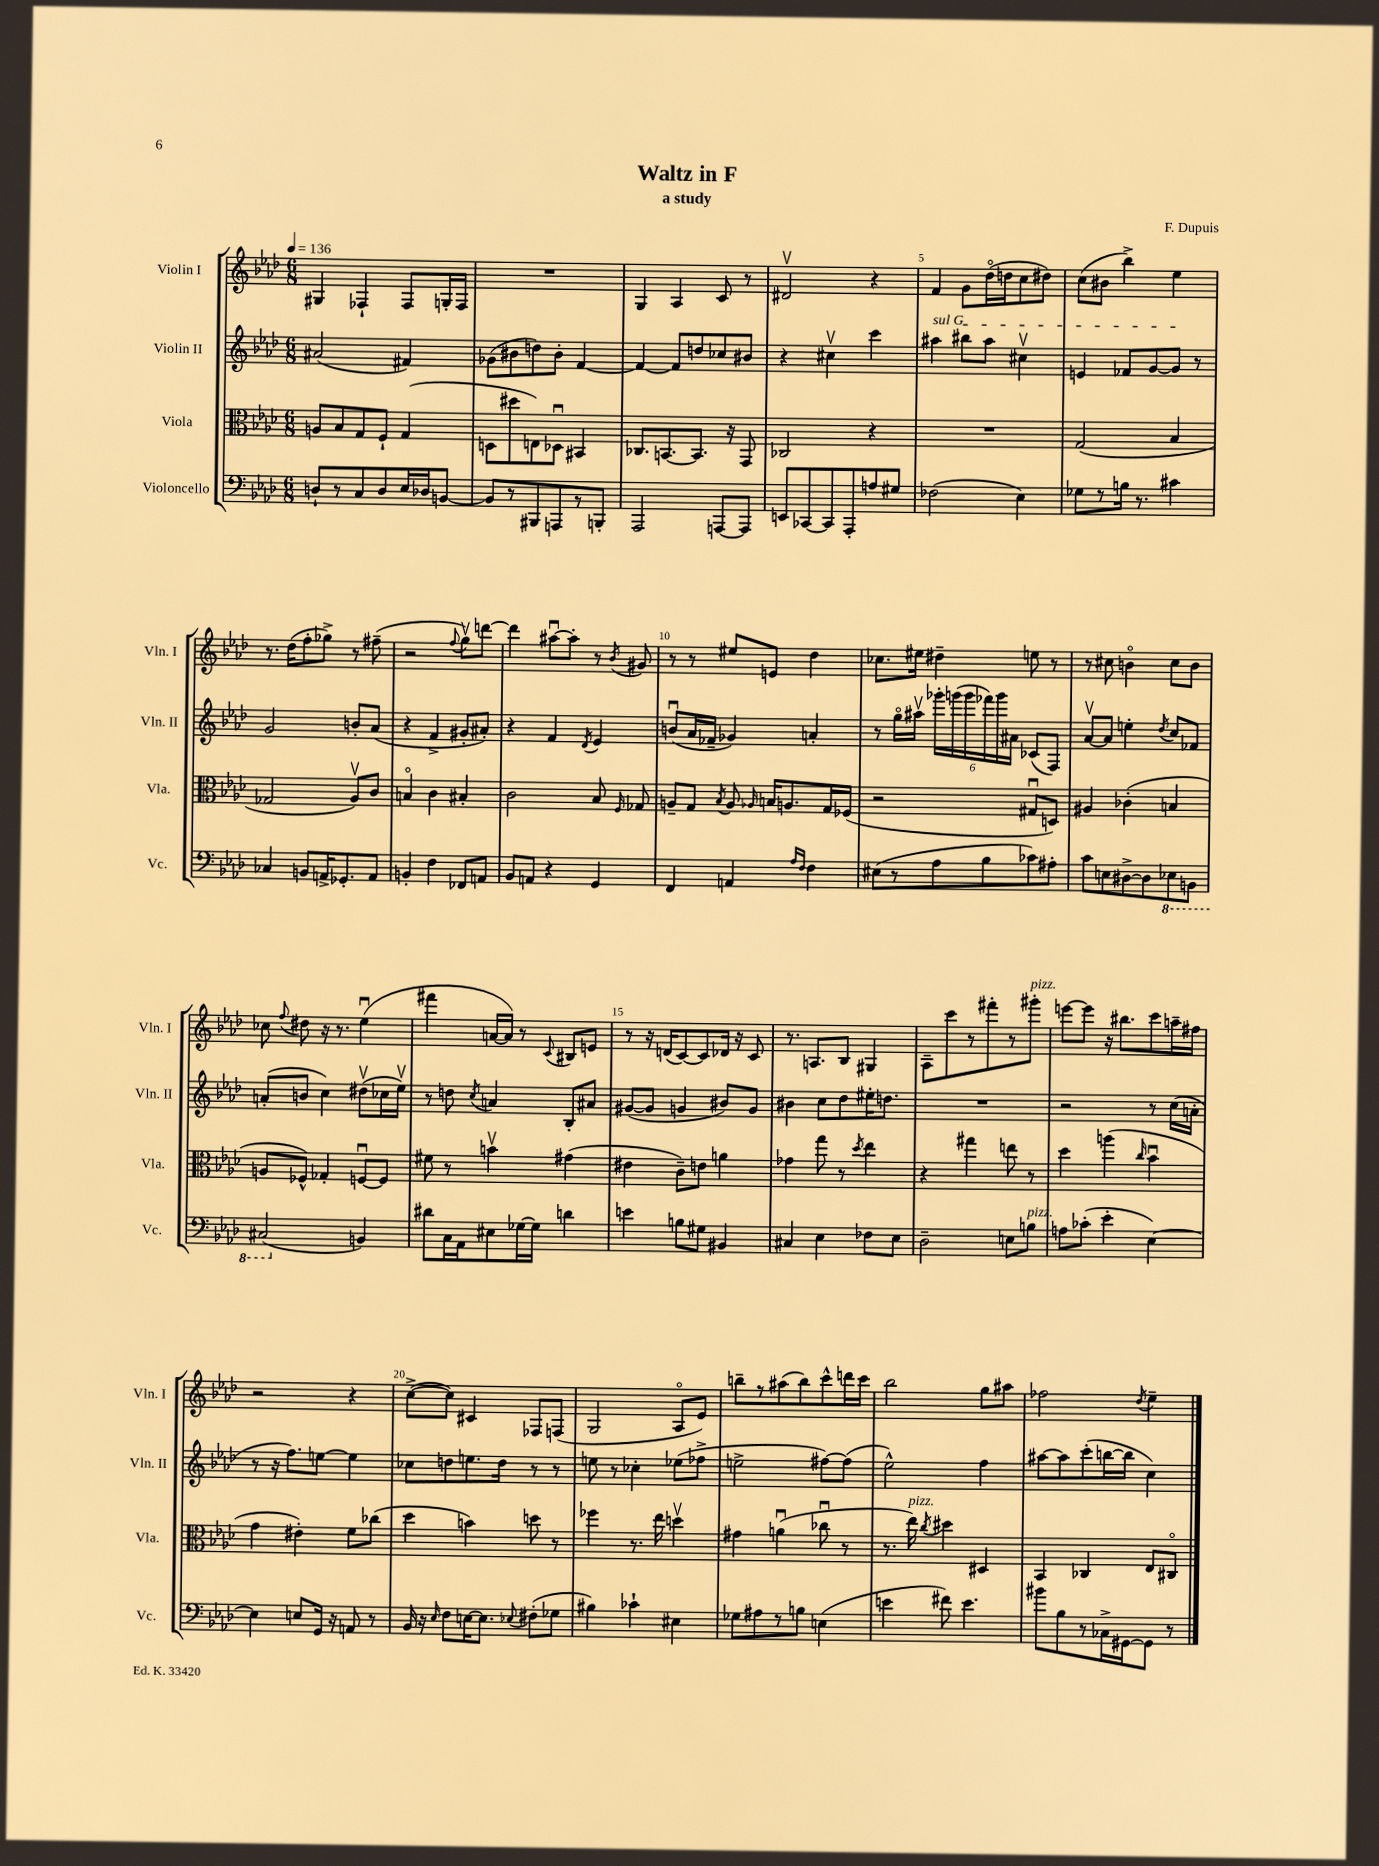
\header { title = "Waltz in F" composer = "F. Dupuis" subtitle = "a study" }
<<
\new StaffGroup <<
\new Staff = "s0" \with { instrumentName = "Violin I" shortInstrumentName = "Vln. I" } {
    \clef treble \key aes \major \numericTimeSignature \time 6/8 \tempo 4 = 136
    \autoBeamOff gis4 fes4-! fes8[ g16-. fes16] |
    R2. |
    g4 aes4 c'8 r8 |
    dis'2\upbow r4 |
    f'4 g'8[ des''16\flageolet( d''16 c''8 dis''8]) |
    c''8[( bis'8] bes''4->) ees''4 |
    r8. des''16[( f''8-. ges''8]->) r8 fis''8--( |
    r2 \appoggiatura { f''8 } g''8[\upbow) d'''8]~ |
    d'''4 ais''8[~\downbow ais''8]-. r8 \acciaccatura { bes'8 } gis'8 |
    r8 r8 eis''8[ e'8] des''4 |
    ces''8.[ eis''16] dis''4-- e''8 r8 |
    r8 cis''8 b'4\flageolet cis''8[ b'8] |
    ces''8 \appoggiatura { f''8 } dis''8 r16 r8. ees''4\downbow( |
    fis'''4 a'16[~ a'16]) r8 \appoggiatura { c'8 } bis8[ e'8] |
    r8 r16 d'16[( c'8~) c'8 des'16] r16 c'8 |
    r8. a8.[ bes8] gis4 |
    aes8[-- c'''8 r8 fis'''8-. r8 gis'''8]-.^\markup { \italic "pizz." } |
    e'''8[~ e'''8] r16 bis''8.[ c'''8 a''16-- fis''16] |
    r2 r4 |
    c''8[~->( c''8]) cis'4 fes8[ f8]( |
    g2 aes8[\flageolet ees'8]) |
    b''8[-- r8 ais''8( b''8) c'''8-^ d'''16 c'''16] |
    bes''2 g''8[ ais''8] |
    fes''2 \acciaccatura { des''8 } ees''4-- \bar "|." |
}
\new Staff = "s1" \with { instrumentName = "Violin II" shortInstrumentName = "Vln. II" } {
    \clef treble \key aes \major \numericTimeSignature \time 6/8
    \autoBeamOff ais'2( fis'4) |
    ges'8[( bis'8 d''8) bis'8]-. f'4~ |
    f'4~ f'8[ d''8 ces''8 bis'8] |
    r4 cis''4\upbow c'''4 |
    \once \override TextSpanner.bound-details.left.text = \markup { \italic "sul G" } ais''4\startTextSpan bis''8[ ais''8] cis''4\upbow |
    e'4 fes'8[ g'8~ g'8]\stopTextSpan r8 |
    g'2 b'8[-. aes'8]( |
    r4 f'4-> gis'8[-. ais'8]-.) |
    r4 f'4 \acciaccatura { des'8 } ees'4 |
    b'8[\downbow( aes'16 fes'16]-- ges'4) a'4-. |
    r8 g''16[\flageolet ais''16]\upbow \tuplet 6/4 { ges'''16[-. g'''16( g'''16 fes'''16) g'''16 ais'16] } ces'8[( f8]) |
    aes'8[~\upbow aes'8] e''4-. \acciaccatura { des''8 } c''8[ fes'8] |
    a'8[-.( b'8] c''4) dis''8[\upbow( ces''16 ees''16]\upbow) |
    r8 d''8 \acciaccatura { c''8 } a'4 bes8[-. ais'8] |
    gis'8[~( gis'8] g'4 bis'8[) g'8] |
    bis'4 c''8[ des''8 eis''16-. d''8.] |
    R2. |
    r2 r8 c''16[( a'16]-. |
    r8 r16 f''8.[) e''8]~ e''4 |
    ces''8[ d''8 e''8. d''16] r8 r8 |
    e''8 r8 ces''4-. ees''8[( fes''8]-> |
    e''2-> fis''8[~) fis''8]( |
    ees''2-^) f''4 |
    ais''8[~ ais''8 c'''8-.( b''16~ b''16] c''4) \bar "|." |
}
\new Staff = "s2" \with { instrumentName = "Viola" shortInstrumentName = "Vla." } {
    \clef alto \key aes \major \numericTimeSignature \time 6/8
    \autoBeamOff a8[ bes8 g8 f8]-! g4( |
    d8[ dis''8 e8) des8]\downbow bis,4 |
    ces8.[ b,8.~ b,8.] r16 g,8 |
    ces2 r4 |
    R2. |
    g2( bes4 |
    ges2 aes8[\upbow) c'8] |
    b4\flageolet c'4 bis4-. |
    c'2 bes8 \grace { f16 } ges8 |
    a8[-- g8] \acciaccatura { bes8 } a8 \grace { aes16 } b16[ a8. g16 fes16]( |
    r2 gis8[\downbow d8]) |
    ais4 ces'4-.( b4 |
    a8[ fes8]-^) ges4-. f8[~\downbow f8] |
    fis'8 r8 b'4\upbow gis'4( |
    eis'4 c'8[--) e'8] a'4 |
    ges'4 g''8 r8 \acciaccatura { des''8 } ees''4 |
    r4 gis''4 e''8 r8 |
    des''4 a''4( \grace { c''16 } bes'4\downbow |
    g'4 eis'4-.) f'8[ ces''8]( |
    des''4 b'4) d''8 r8 |
    fes''4 r8. ees''16 d''4\upbow |
    gis'4 a'4\downbow( ces''8\downbow r8 |
    r8. ees''16^\markup { \italic "pizz." }) \acciaccatura { c''8 } dis''4 dis4 |
    bes,4 ces4 ees8[ cis8]\flageolet \bar "|." |
}
\new Staff = "s3" \with { instrumentName = "Violoncello" shortInstrumentName = "Vc." } {
    \clef bass \key aes \major \numericTimeSignature \time 6/8
    \autoBeamOff d8[-! r8 c8 d8 ees16 des16 b,8]~ |
    b,8[ r8 bis,,8 a,,8 r8 b,,8]-. |
    aes,,2 a,,8[~ a,,8] |
    e,8[ ces,8~ ces,8 aes,,8-. a8 gis8] |
    fes2( ees4) |
    ges8[ r8 b16] r8. cis'4 |
    ces4 b,8[ a,16-> ges,8.-. a,8] |
    b,4-. f4 fes,8[ a,8] |
    bes,8[ a,8] r4 g,4 |
    f,4 a,4 \grace { aes16[ f16] } f4 |
    eis8[( r8 aes8 bes8 ces'8) ais8]-. |
    c'8[ e8 dis8~-> dis8 \ottava #-1 ees,!8 b,,8] |
    cis,2( \ottava #0 b,4) |
    dis'8[ c16 aes,16 eis8 ges16~ ges16] d'4 |
    e'4 b8[ gis8] bis,4 |
    cis4 ees4 fes8[ ees8] |
    des2-- e8[ b8]^\markup { \italic "pizz." } |
    a8[ ces'8]-.( ees'4-. ees4~) |
    ees4 e8[ g,16] r16 a,8 r8 |
    bes,16 r16 \grace { ees16 } f8[ e16~ e8.] \appoggiatura { ees8 } fis8[-.( ges8] |
    bis4) ces'4-! eis4 |
    ges8[ ais8 r8 b8] e4( |
    e'4 fis'8) e'4. |
    bis'8[ bes8 r8 ces16-> gis,16~ gis,8] r8 \bar "|." |
}
>>
>>
\layout { \context { \Score \override BarNumber.break-visibility = ##(#f #t #t) barNumberVisibility = #(every-nth-bar-number-visible 5) } }
